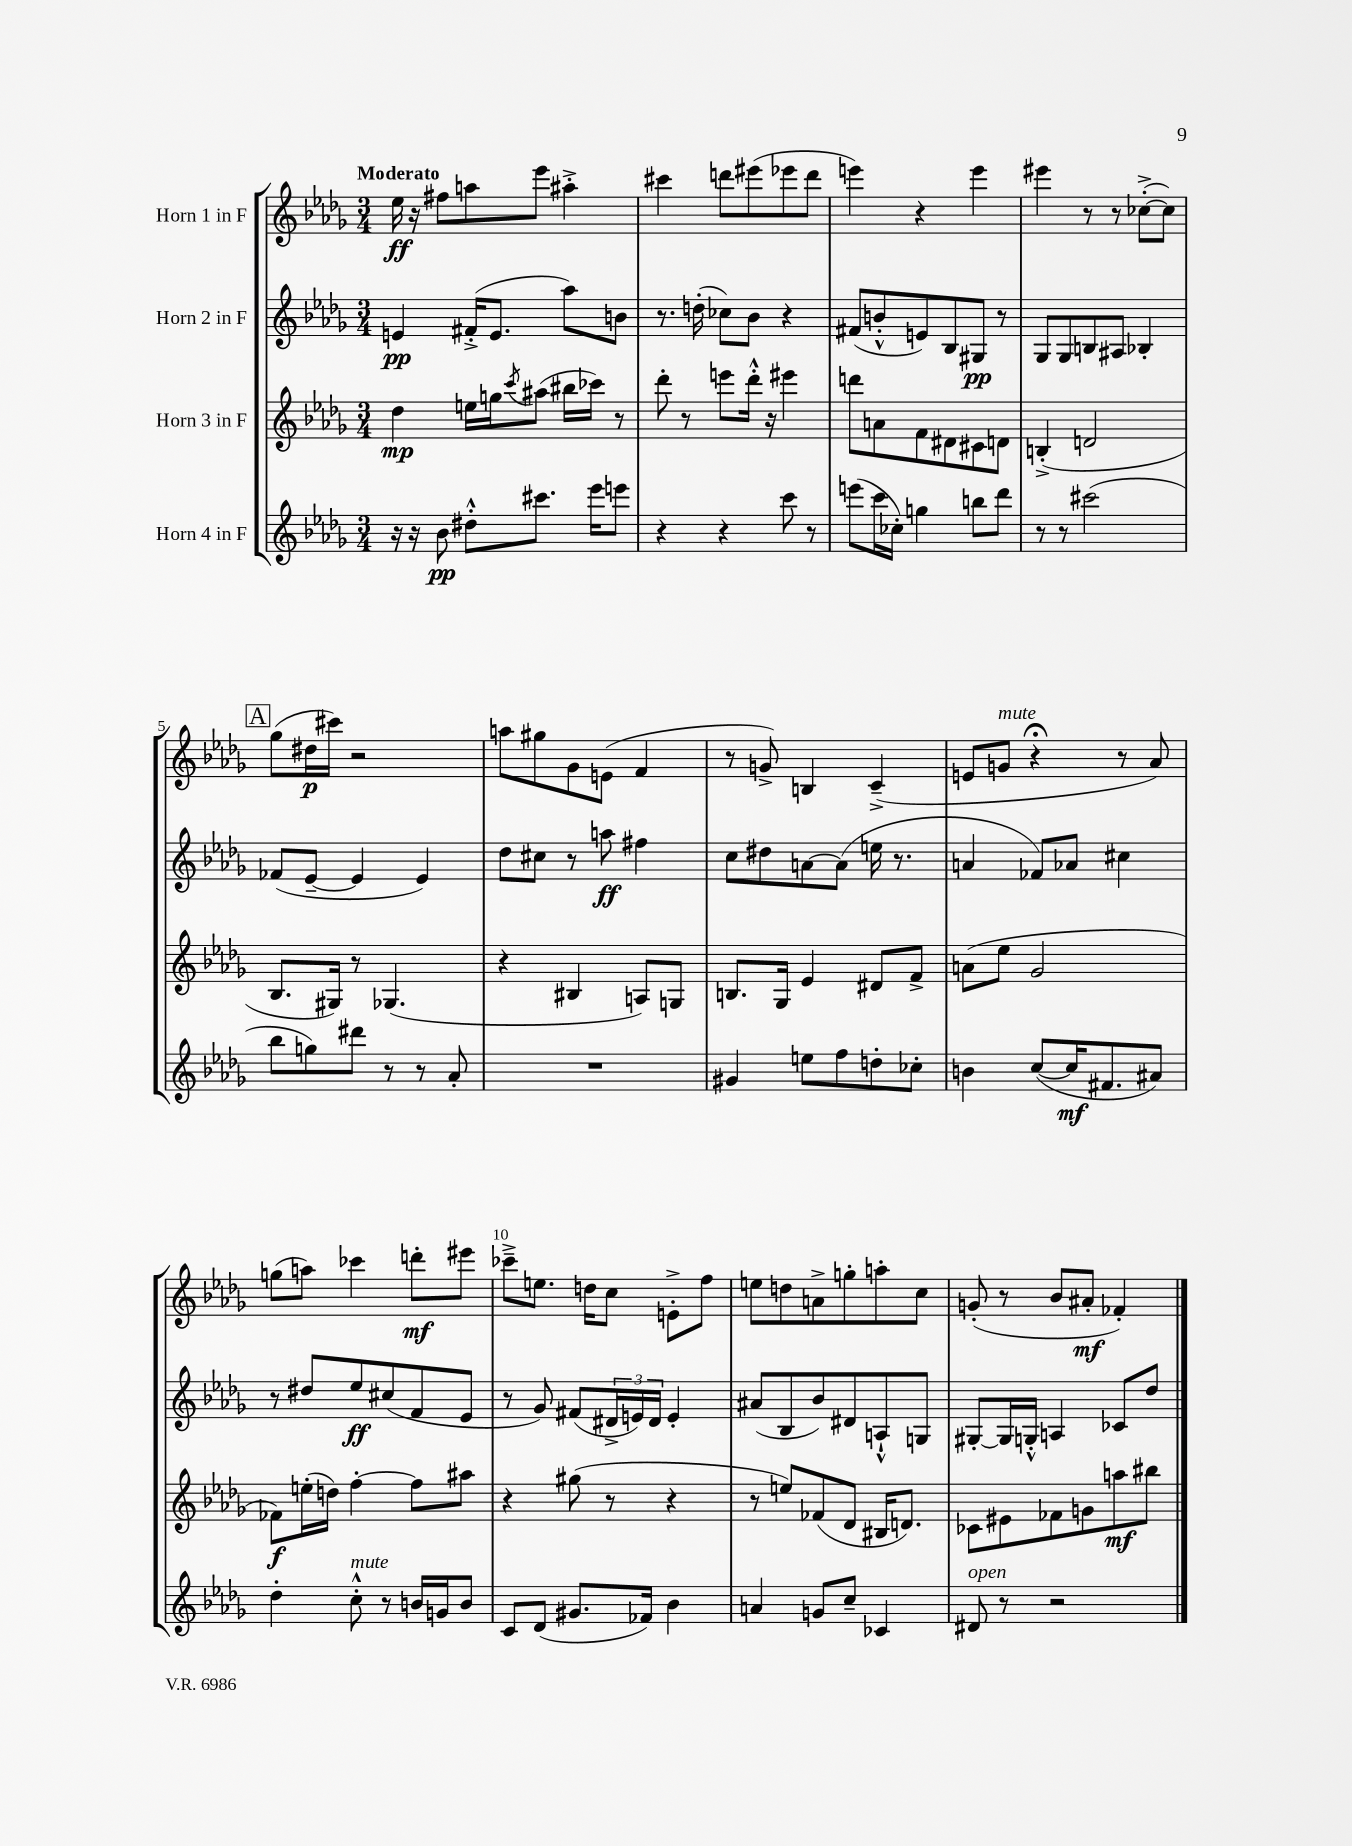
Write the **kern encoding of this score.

**kern	**kern	**kern	**kern
*staff4	*staff3	*staff2	*staff1
*clefG2	*clefG2	*clefG2	*clefG2
*k[b-e-a-d-g-]	*k[b-e-a-d-g-]	*k[b-e-a-d-g-]	*k[b-e-a-d-g-]
*M3/4	*M3/4	*M3/4	*M3/4
16r	4dd-\	4e/	16ee-\
16r	.	.	16r
8b-\	.	.	8ff#\L
8dd#'^^\L	16ee\LL	(16f#'^/LK	8aa\
.	16gg\J	8.e/J	.
.	8qccc/	.	.
8.ccc#\J	(8aa#\J	.	8eee-\J
.	16bb#\LL	8aa-\L)	4aa#'^\
16eee-\LK	16ccc-\JJ)	.	.
8eee\J	8r	8b\J	.
=	=	=	=
4r	8ddd-'\	8.r	4ccc#\
.	8r	.	.
.	.	(16dd'\	.
4r	8eee\L	8cc-\L)	8ddd\L
.	16ddd-'^^\Jk	8b-\J	(8eee#\
.	16r	.	.
8ccc\	4eee#\	4r	8eee-\
8r	.	.	8ddd\J
=	=	=	=
(8eee\L	8ddd\L	(8f#/L	4eee\)
16ccc\L	8a\	8b'^^/	.
16cc-'\JJ)	.	.	.
4gg\	8f\	8e/)	4r
.	8d#\	8B-/	.
8bb\L	8c#\	8G#/J	4eee\
8ddd-\J	8d\J	8r	.
=	=	=	=
8r	(4B'^/	8G-/L	4eee#\
8r	.	8G-/	.
(2ccc#\	2d/	8B/	8r
.	.	8A#/J	8r
.	.	4B-'/	([8cc-'^\L
.	.	.	8cc-\]J)
=	=	=	=
8bb-\L	8.B-/L	(8f-/L	(8gg-\L
8gg\)	.	[8e-~/J	16dd#\L
.	16G#/Jk)	.	16ccc#\JJ)
8ddd#\J	8r	4e-/]	2r
8r	(4.G-/	.	.
8r	.	4e-/)	.
8a-'/	.	.	.
=	=	=	=
2.r	4r	8dd-\L	8aa\L
.	.	8cc#\J	8gg#\
.	4B#/	8r	8g-\
.	.	8aa\	(8e\J
.	8A/L)	4ff#\	4f/
.	8G/J	.	.
=	=	=	=
4g#/	8.B/L	8cc\L	8r
.	.	8dd#\	8g^/)
.	16G-/Jk	.	.
8ee\L	4e-/	[8a\	4B/
8ff\	.	(8a\]J	.
8dd'\	8d#/L	16ee\	(4c~^/
.	.	8.r	.
8cc-'\J	8f^/J	.	.
=	=	=	=
4b\	(8a\L	4a/	8e/L
.	8ee-\J	.	8g/J
([8cc/L	2g-/	8f-/L)	4r;
16cc/]K	.	8a-/J	.
8.f#/	.	.	.
.	.	4cc#\	8r
8a#/J)	.	.	8a-/)
=	=	=	=
4dd-'\	8f-\L)	8r	(8gg\L
.	(16ee'\L	8dd#/L	8aa\J)
.	16dd\JJ)	.	.
8cc'^^\	[4ff'\	8ee-/	4ccc-\
8r	.	(8cc#/	.
16b/LL	8ff\]L	8f/	8ddd'\L
16g/J	.	.	.
8b/J	8aa#\J	8e-/J	8eee#\J
=	=	=	=
8c/L	4r	8r	8ccc-~^\L
(8d-/J	.	8g-/)	8.ee\J
8.g#/L	(8gg#\	(8f#/L	.
.	.	.	16dd\LK
.	8r	24d#^/L	8cc\J
.	.	24e/)	.
16f-/Jk)	.	.	.
.	.	24d#/JJ	.
4b-\	4r	4e'/	8e'^\L
.	.	.	8ff\J
=	=	=	=
4a/	8r	(8a#/L	8ee\L
.	8ee/L)	8B-/	8dd\
8g/L	(8f-/	8b-/)	8a^\
8cc~/J	8d-/J	8d#/	8gg'\
4c-/	16B#/LK	8A`^^/	8aa'\
.	8.d/J)	.	.
.	.	8G/J	8cc\J
=	=	=	=
8d#/	8c-\L	[8G#'/L	(8g'/
8r	8e#\	16G#/]L	8r
.	.	16G'^^/JJ	.
2r	8f-\	4A/	8b-/L
.	8g\	.	8a#'/J
.	8aa\	8c-/L	4f-'/)
.	8bb#\J	8dd-/J	.
==	==	==	==
*-	*-	*-	*-
